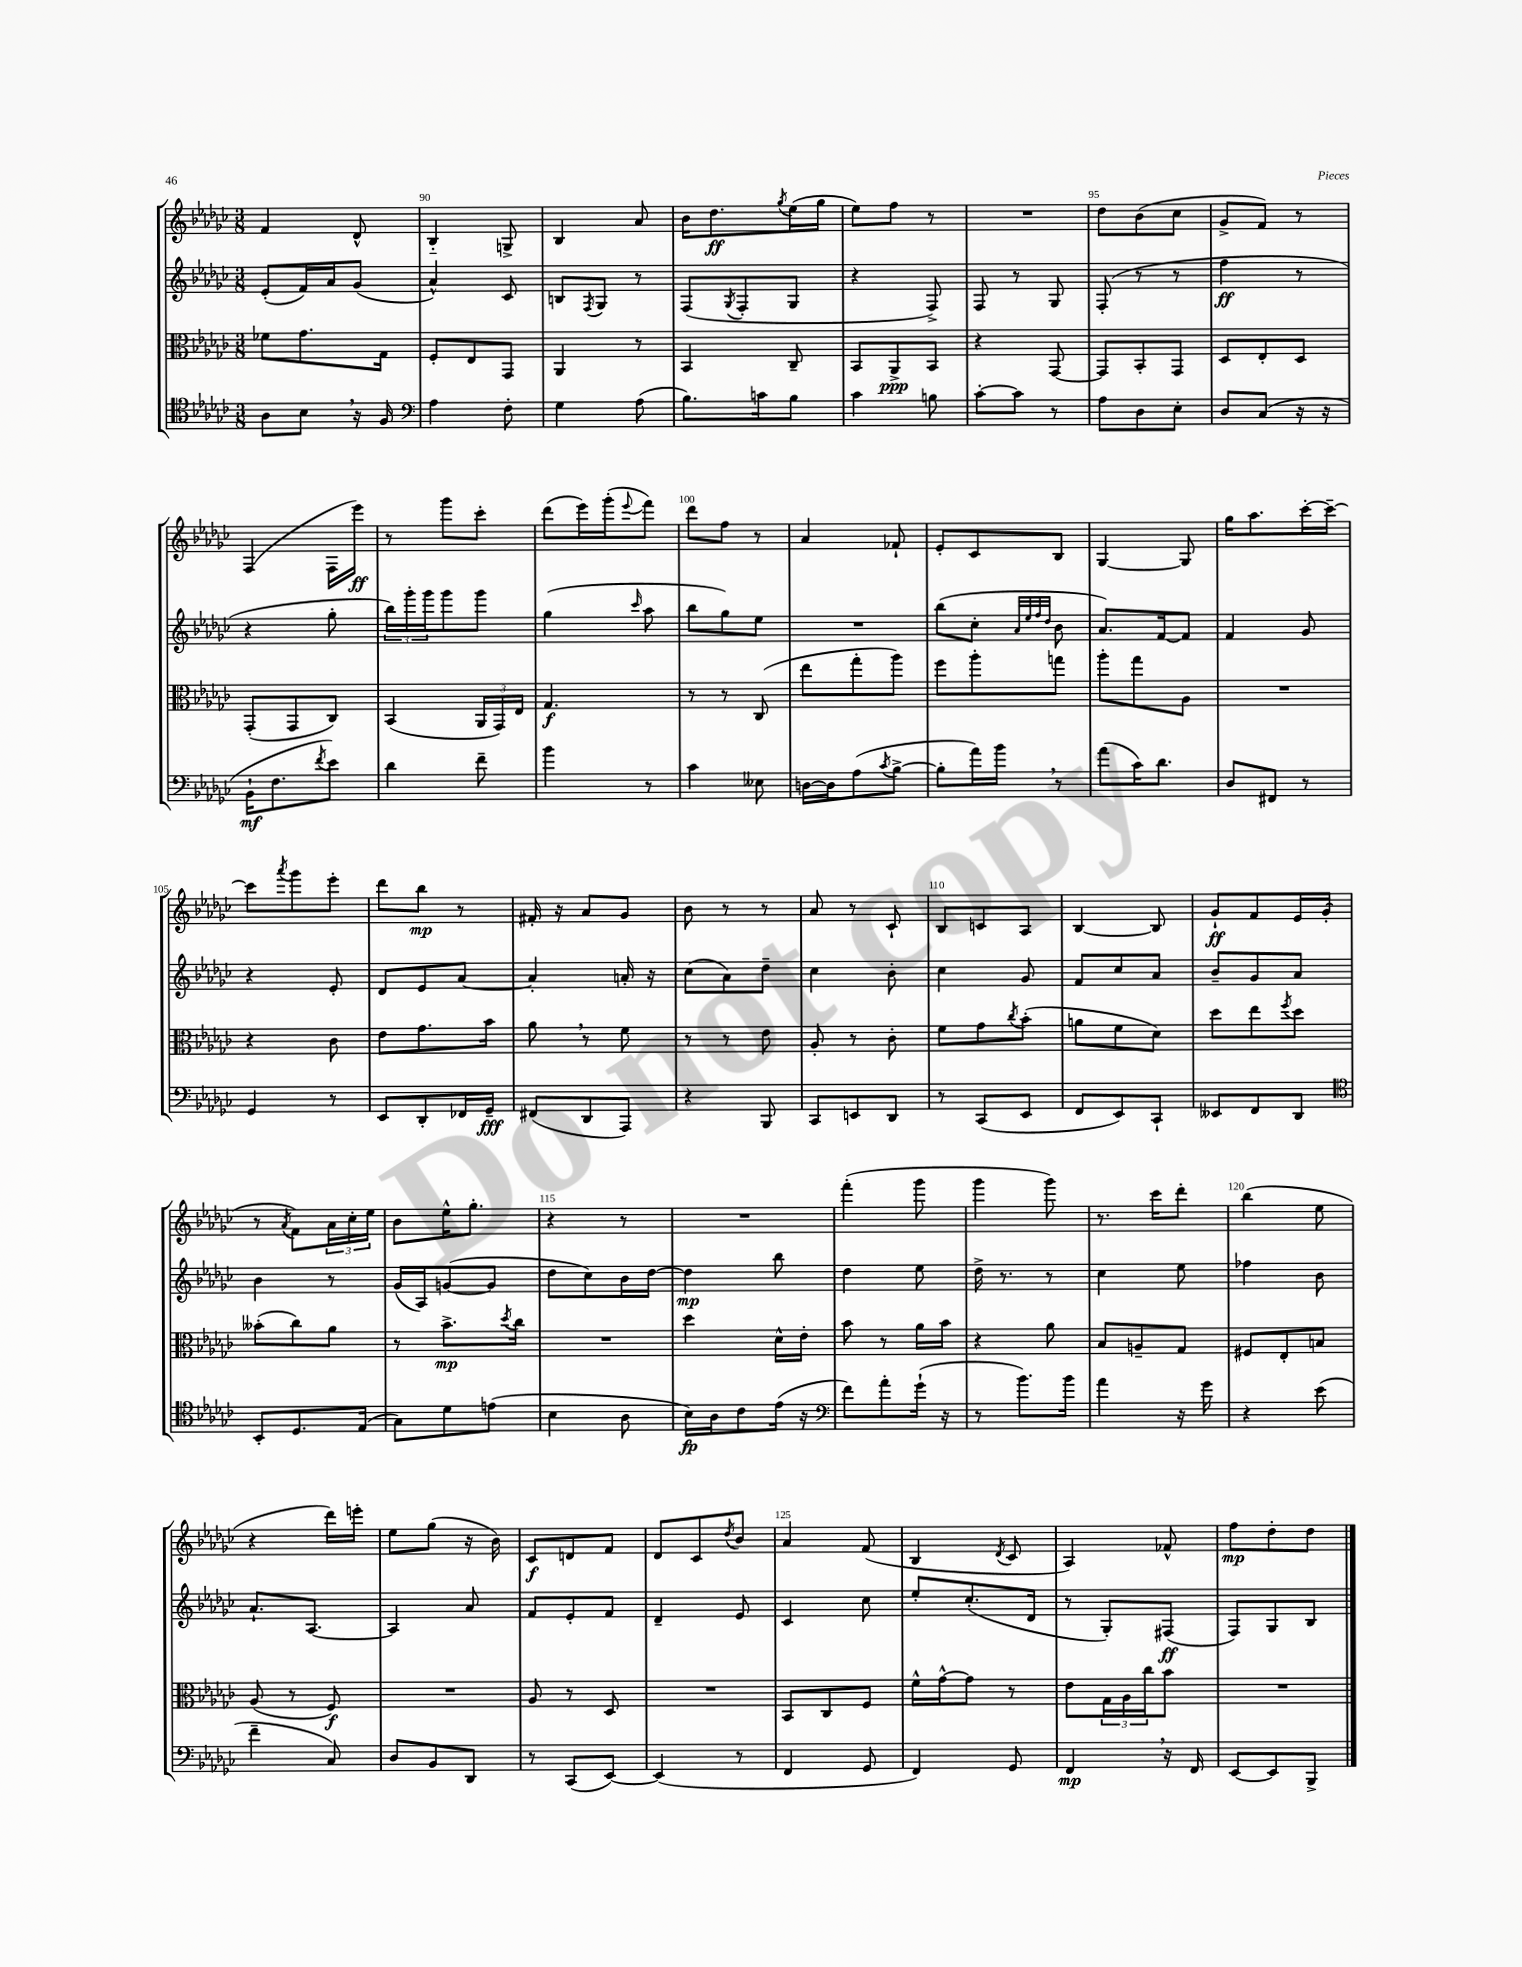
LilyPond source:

<<
\new StaffGroup <<
\new Staff = "s0" {
    \clef treble \key ges \major \numericTimeSignature \time 3/8
    f'4 des'8-^ |
    bes4-_ g8-> |
    bes4 aes'8 |
    bes'16 des''8.\ff \acciaccatura { ges''8 } ees''16( ges''16 |
    ees''8) f''8 r8 |
    R4. |
    des''8 bes'8( ces''8 |
    ges'8-> f'8) r8 |
    f4( f16 ees'''16\ff) |
    r8 ges'''8 ces'''8-. |
    des'''8( ees'''16) ges'''16-.( \appoggiatura { ees'''8 } f'''8) |
    des'''8 f''8 r8 |
    aes'4 fes'8-! |
    ees'8-. ces'8 bes8 |
    ges4~ ges8 |
    ges''16 aes''8. ces'''16~-. ces'''16~-- |
    ces'''8 \acciaccatura { aes'''8 } ges'''8 ees'''8-. |
    des'''8 bes''8\mp r8 |
    fis'16-. r16 aes'8 ges'8 |
    bes'8 r8 r8 |
    aes'8 r8 ces'8-! |
    bes8 c'8 aes8 |
    bes4~ bes8 |
    ges'8-!\ff f'8 ees'16 ges'16-.( |
    r8 \acciaccatura { aes'8 } f'8) \tuplet 3/2 { aes'16 ces''16-. ees''16 } |
    bes'8 ees''16-^ ges''8.-. |
    r4 r8 |
    R4. |
    f'''4-.( ges'''8 |
    ges'''4 ges'''8) |
    r8. ces'''16 des'''8-. |
    bes''4( ees''8 |
    r4 des'''16) e'''16-. |
    ees''8 ges''8( r16 bes'16) |
    ces'8\f d'8 f'8 |
    des'8 ces'8 \acciaccatura { des''8 } bes'8 |
    aes'4 f'8( |
    bes4 \acciaccatura { des'8 } ces'8 |
    aes4) fes'8-^ |
    f''8\mp des''8-. des''8 \bar "|." |
}
\new Staff = "s1" {
    \clef treble \key ges \major \numericTimeSignature \time 3/8
    ees'8-.( f'16) aes'16 ges'8( |
    aes'4-^) ces'8 |
    b8 \acciaccatura { f8 } ges8 r8 |
    f8( \acciaccatura { ges8 } f8-. ges8 |
    r4 f8->) |
    f8 r8 ges8 |
    f8-.( r8 r8 |
    f''4\ff r8 |
    r4 ges''8-. |
    \tuplet 3/2 { bes''16) ges'''16-. ges'''16 } ges'''8 ges'''8 |
    ges''4( \grace { ces'''16 } aes''8 |
    bes''8 ges''8) ees''8 |
    R4. |
    bes''8( ces''8-. \grace { aes'32 ees''32 f''32 des''32 } bes'8 |
    aes'8.) f'16~ f'8 |
    f'4 ges'8 |
    r4 ees'8-. |
    des'8 ees'8 aes'8~ |
    aes'4-. a'16-. r16 |
    ces''8( aes'8) des''8-- |
    ces''4 bes'8-. |
    ces''4 ges'8 |
    f'8 ces''8 aes'8 |
    bes'8-- ges'8 aes'8 |
    bes'4 r8 |
    ges'16( aes16) g'8~( g'8 |
    des''8 ces''8) bes'16 des''16~ |
    des''4\mp bes''8 |
    des''4 ees''8 |
    des''16-> r8. r8 |
    ces''4 ees''8 |
    fes''4 bes'8 |
    aes'8.-! aes8.~ |
    aes4 aes'8 |
    f'8 ees'8-. f'8 |
    des'4-- ees'8 |
    ces'4 ces''8 |
    ees''8-. ces''8.-.( des'16 |
    r8 ges8-.) fis8\ff( |
    f8) ges8 bes8 \bar "|." |
}
\new Staff = "s2" {
    \clef alto \key ges \major \numericTimeSignature \time 3/8
    fes'8 ges'8. ges16 |
    f8-. ees8 ges,8 |
    aes,4 r8 |
    bes,4 ces8-- |
    bes,8 aes,8->\ppp bes,8 |
    r4 ges,8~ |
    ges,8 bes,8-. ges,8 |
    des8 ees8-. des8 |
    ges,8-.( ges,8 ces8) |
    bes,4( \tuplet 3/2 { aes,16 ges,16) ees16 } |
    ges4.\f |
    r8 r8 ces8( |
    ees''8 ges''8-. aes''8) |
    f''8 aes''8-. g''8 |
    aes''8-. ges''8 aes8 |
    R4. |
    r4 ces'8 |
    ees'8 ges'8. bes'16 |
    aes'8 \breathe r8 f'8 |
    r8 r8 ees'8 |
    aes8-. r8 ces'8-. |
    f'8 ges'8 \acciaccatura { ces''8 } bes'8-.( |
    a'8 f'8 des'8) |
    des''8 ees''8 \acciaccatura { f''8 } des''8 |
    beses'8-.( ces''8) aes'8 |
    r8 bes'8.->\mp \acciaccatura { des''8 } ces''16 |
    R4. |
    des''4 des'16-^ ees'16-. |
    bes'8 r8 aes'16 bes'16 |
    r4 aes'8 |
    bes8 a8-- ges8 |
    fis8 ees8-. b8 |
    aes8( r8 f8\f) |
    R4. |
    aes8 r8 des8 |
    R4. |
    bes,8 ces8 f8 |
    f'16-^ ges'16~-^ ges'8 r8 |
    ees'8 \tuplet 3/2 { ges16 aes16 ces''16 } bes'8 |
    R4. \bar "|." |
}
\new Staff = "s3" {
    \clef tenor \key ges \major \numericTimeSignature \time 3/8
    aes8 bes8 \breathe r16 f16 |
    \clef bass aes4 f8-. |
    ges4 aes8( |
    bes8.) c'16 bes8 |
    ces'4 b8 |
    ces'8~-. ces'8 r8 |
    aes8 des8 ees8-. |
    des8 ces8( r16 r16 |
    bes,16-!\mf f8. \acciaccatura { f'8 } ees'8) |
    des'4 f'8-- |
    bes'4 r8 |
    ces'4 eeses8 |
    d16~ d16 aes8( \acciaccatura { ces'8 } bes8~-> |
    bes8-. aes'16) bes'16 \breathe r8 |
    aes'8( ces'16) des'8. |
    des8 fis,8 r8 |
    ges,4 r8 |
    ees,8 des,8-. fes,16 ges,16--\fff |
    fis,8( des,8 aes,,8) |
    r4 bes,,8 |
    ces,8 e,8 des,8 |
    r8 ces,8( ees,8 |
    f,8 ees,8) ces,8-! |
    eeses,8 f,8 des,8 |
    \clef tenor bes,8-. des8. ees16( |
    ges8) des'8 e'8( |
    bes4 aes8 |
    bes16\fp) aes16 ces'8 ees'16( r16 |
    \clef bass f'8) aes'8-. ges'16-!( r16 |
    r8 bes'8.) bes'16 |
    aes'4 r16 ges'16 |
    r4 ees'8( |
    f'4-- ces8) |
    des8 bes,8 des,8 |
    r8 ces,8( ees,8~) |
    ees,4( r8 |
    f,4 ges,8 |
    f,4) ges,8 |
    f,4\mp \breathe r16 f,16 |
    ees,8~ ees,8 bes,,8-> \bar "|." |
}
>>
>>
\layout { \context { \Score currentBarNumber = #89 \override BarNumber.break-visibility = ##(#f #t #t) barNumberVisibility = #(every-nth-bar-number-visible 5) } }
